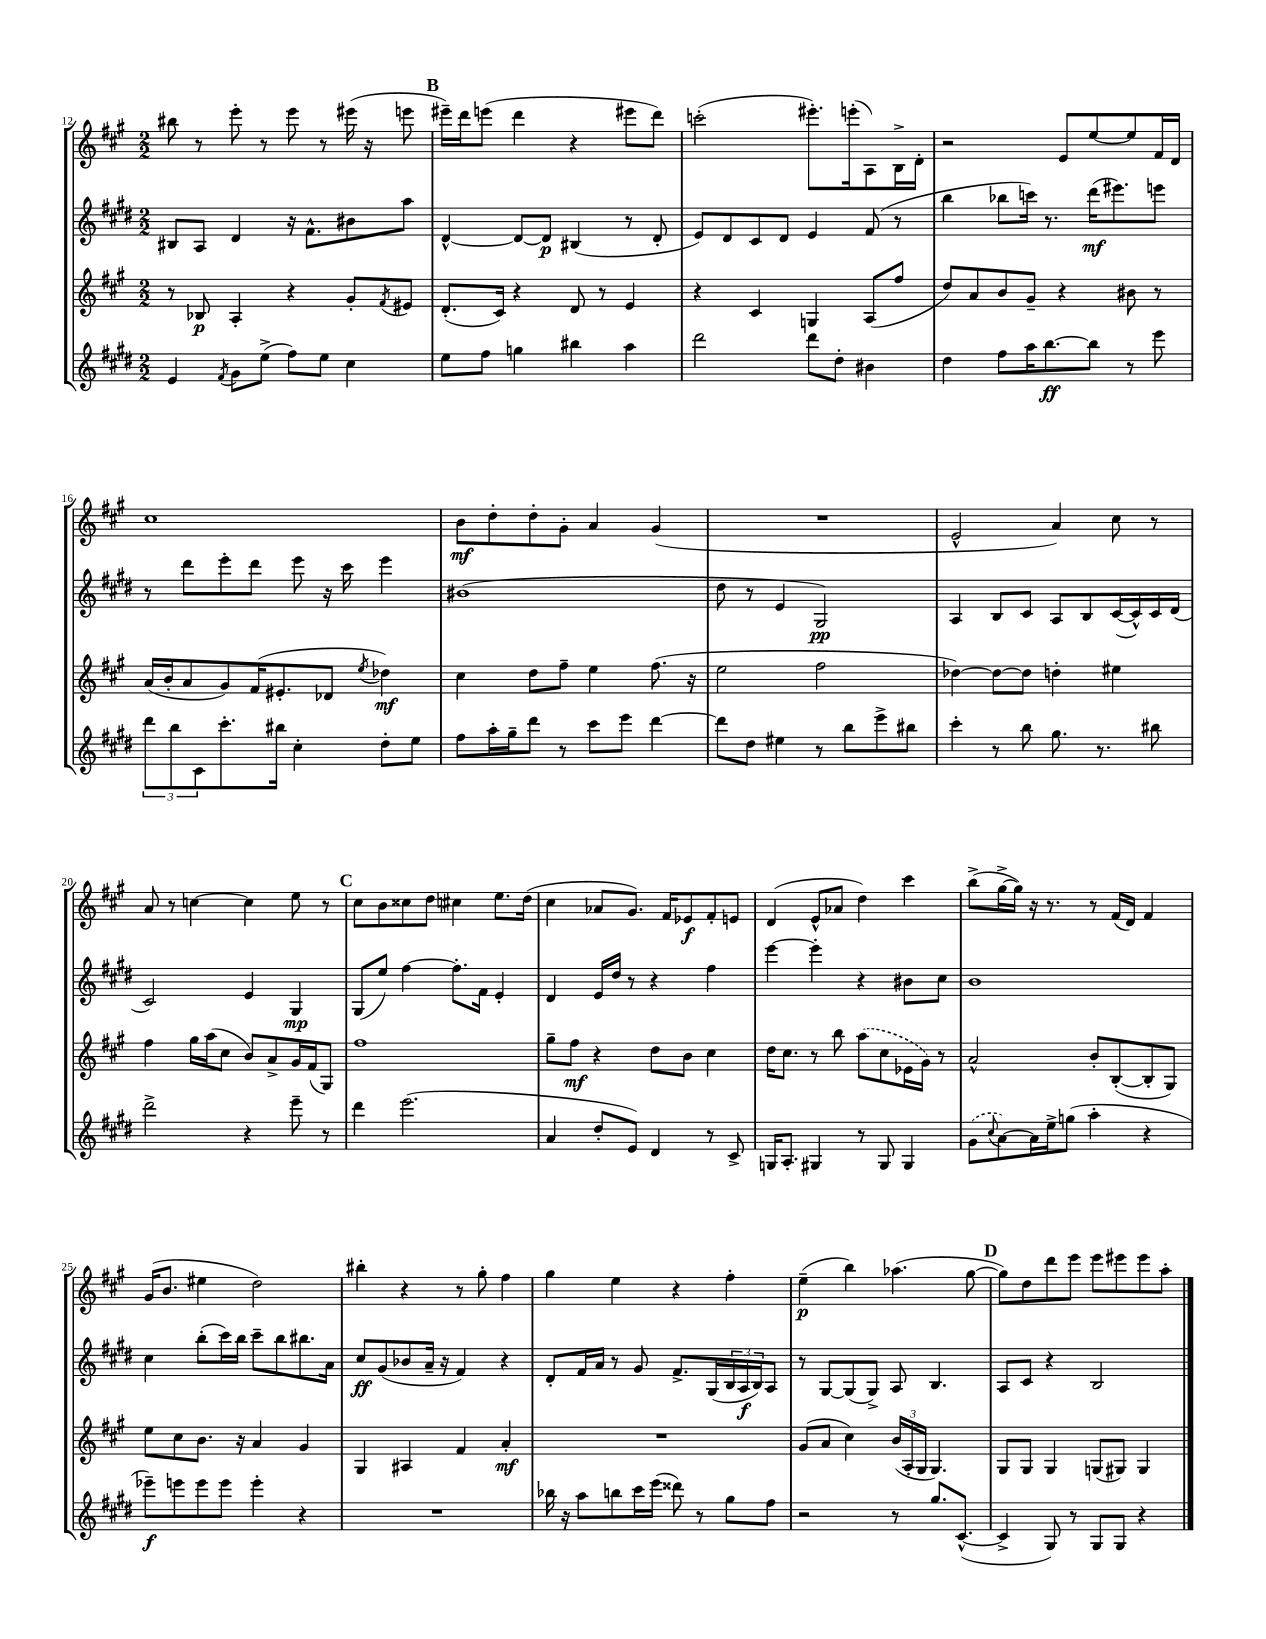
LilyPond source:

<<
\new StaffGroup <<
\new Staff = "s0" {
    \clef treble \key a \major \numericTimeSignature \time 2/2
    bis''8 r8 e'''8-. r8 e'''8 r8 eis'''16( r16 e'''8 |
    \mark \markup { \bold "B" } eis'''16--) d'''16 e'''8( d'''4 r4 eis'''8 d'''8) |
    c'''2-.( eis'''8.-.) e'''16-.( a8) b16-> d'16-. |
    r2 e'8 e''8~ e''8 fis'16 d'16 |
    cis''1 |
    b'8\mf d''8-. d''8-. gis'8-. a'4 gis'4( |
    R1 |
    e'2-^ a'4) cis''8 r8 |
    a'8 r8 c''4~ c''4 e''8 r8 |
    \mark \markup { \bold "C" } cis''8 b'8 cisis''8 d''8 cis''4 e''8. d''16( |
    cis''4 aes'8 gis'8.) fis'16 ees'8\f fis'8-. e'8 |
    d'4( e'8-^ aes'8 d''4) cis'''4 |
    b''8->( gis''16~-> gis''16) r16 r8. r8 fis'16( d'16) fis'4 |
    gis'16( b'8. eis''4 d''2) |
    bis''4-. r4 r8 gis''8-. fis''4 |
    gis''4 e''4 r4 fis''4-. |
    e''4--\p( b''4) aes''4.( gis''8~ |
    \mark \markup { \bold "D" } gis''8) d''8 d'''8 e'''8 e'''8 eis'''8 eis'''8 a''8-. \bar "|." |
}
\new Staff = "s1" {
    \clef treble \key e \major \numericTimeSignature \time 2/2
    bis8 a8 dis'4 r16 fis'8.-^ bis'8 a''8 |
    \mark \markup { \bold "B" } dis'4~-^ dis'8~ dis'8\p bis4( r8 dis'8-. |
    e'8) dis'8 cis'8 dis'8 e'4 fis'8( r8 |
    b''4 bes''8 c'''16) r8. dis'''16\mf( eis'''8.) e'''8 |
    r8 dis'''8 e'''8-. dis'''8 e'''8 r16 cis'''16 e'''4 |
    bis'1( |
    dis''8 r8 e'4 gis2\pp) |
    a4 b8 cis'8 a8 b8 cis'16~( cis'16-^) cis'16 dis'16( |
    cis'2) e'4 gis4\mp |
    \mark \markup { \bold "C" } gis8( e''8) fis''4~ fis''8.-. fis'16 e'4-. |
    dis'4 e'16 dis''16 r8 r4 fis''4 |
    e'''4~ e'''4-. r4 bis'8 cis''8 |
    b'1 |
    cis''4 b''8-.( cis'''16) b''16 cis'''8-- b''8 bis''8. a'16 |
    cis''8\ff gis'8( bes'8 a'16-- r16 fis'4) r4 |
    dis'8-. fis'16 a'16 r8 gis'8 fis'8.-> gis16( \tuplet 3/2 { b16 a16\f b16) } a8 |
    r8 gis8~ gis8( gis8->) a8 b4. |
    \mark \markup { \bold "D" } a8 cis'8 r4 b2 \bar "|." |
}
\new Staff = "s2" {
    \clef treble \key a \major \numericTimeSignature \time 2/2
    r8 bes8\p a4-. r4 gis'8-. \acciaccatura { fis'8 } eis'8 |
    \mark \markup { \bold "B" } d'8.-.( cis'16) r4 d'8 r8 e'4 |
    r4 cis'4 g4 a8( fis''8 |
    d''8) a'8 b'8 gis'8-- r4 bis'8 r8 |
    a'16( b'16-. a'8 gis'8) fis'16( eis'8.-. des'8 \acciaccatura { e''8 } des''4\mf) |
    cis''4 d''8 fis''8-- e''4 fis''8.( r16 |
    e''2 fis''2 |
    des''4~) des''8~ des''8 d''4-. eis''4 |
    fis''4 gis''16 a''16( cis''8 b'8) a'8-> gis'16 fis'16( gis8) |
    \mark \markup { \bold "C" } fis''1 |
    gis''8-- fis''8\mf r4 d''8 b'8 cis''4 |
    d''16 cis''8. r8 b''8 \once \slurDashed a''8( cis''8 ees'16 gis'16) r8 |
    a'2-^ b'8-. b8~-.( b8-. gis8) |
    e''8 cis''8 b'8. r16 a'4 gis'4 |
    gis4 ais4 fis'4 a'4-.\mf |
    R1 |
    gis'8( a'8 cis''4) \tuplet 3/2 { b'16( a16-. gis16 } gis4.) |
    \mark \markup { \bold "D" } gis8 gis8 gis4 g8( gis8) gis4 \bar "|." |
}
\new Staff = "s3" {
    \clef treble \key e \major \numericTimeSignature \time 2/2
    e'4 \acciaccatura { fis'8 } gis'8 e''8->( fis''8) e''8 cis''4 |
    \mark \markup { \bold "B" } e''8 fis''8 g''4 bis''4 a''4 |
    dis'''2 dis'''8 dis''8-. bis'4 |
    dis''4 fis''8 a''16 b''8.~\ff b''8 r8 e'''8 |
    \tuplet 3/2 { dis'''8 b''8 cis'8 } cis'''8.-. bis''16 cis''4-. dis''8-. e''8 |
    fis''8 a''16-. gis''16-- dis'''8 r8 cis'''8 e'''8 dis'''4~ |
    dis'''8 dis''8 eis''4 r8 b''8 e'''8-> bis''8 |
    cis'''4-. r8 b''8 gis''8. r8. bis''8 |
    dis'''2-> r4 e'''8-- r8 |
    \mark \markup { \bold "C" } dis'''4 e'''2.( |
    a'4 dis''8-. e'8) dis'4 r8 cis'8-> |
    g16 a8.-. gis4 r8 gis8 gis4 |
    \once \slurDashed gis'8( \appoggiatura { cis''8 } a'8~) a'16 e''16-> g''8( a''4-. r4 |
    ees'''8--\f) e'''8 e'''8 e'''8 e'''4-. r4 |
    R1 |
    bes''16 r16 a''8 b''8 cis'''16 e'''16( disis'''8) r8 gis''8 fis''8 |
    r2 r8 gis''8. cis'8.~-^( |
    \mark \markup { \bold "D" } cis'4-> gis8) r8 gis8 gis8 r4 \bar "|." |
}
>>
>>
\layout { \context { \Score currentBarNumber = #12 } }
